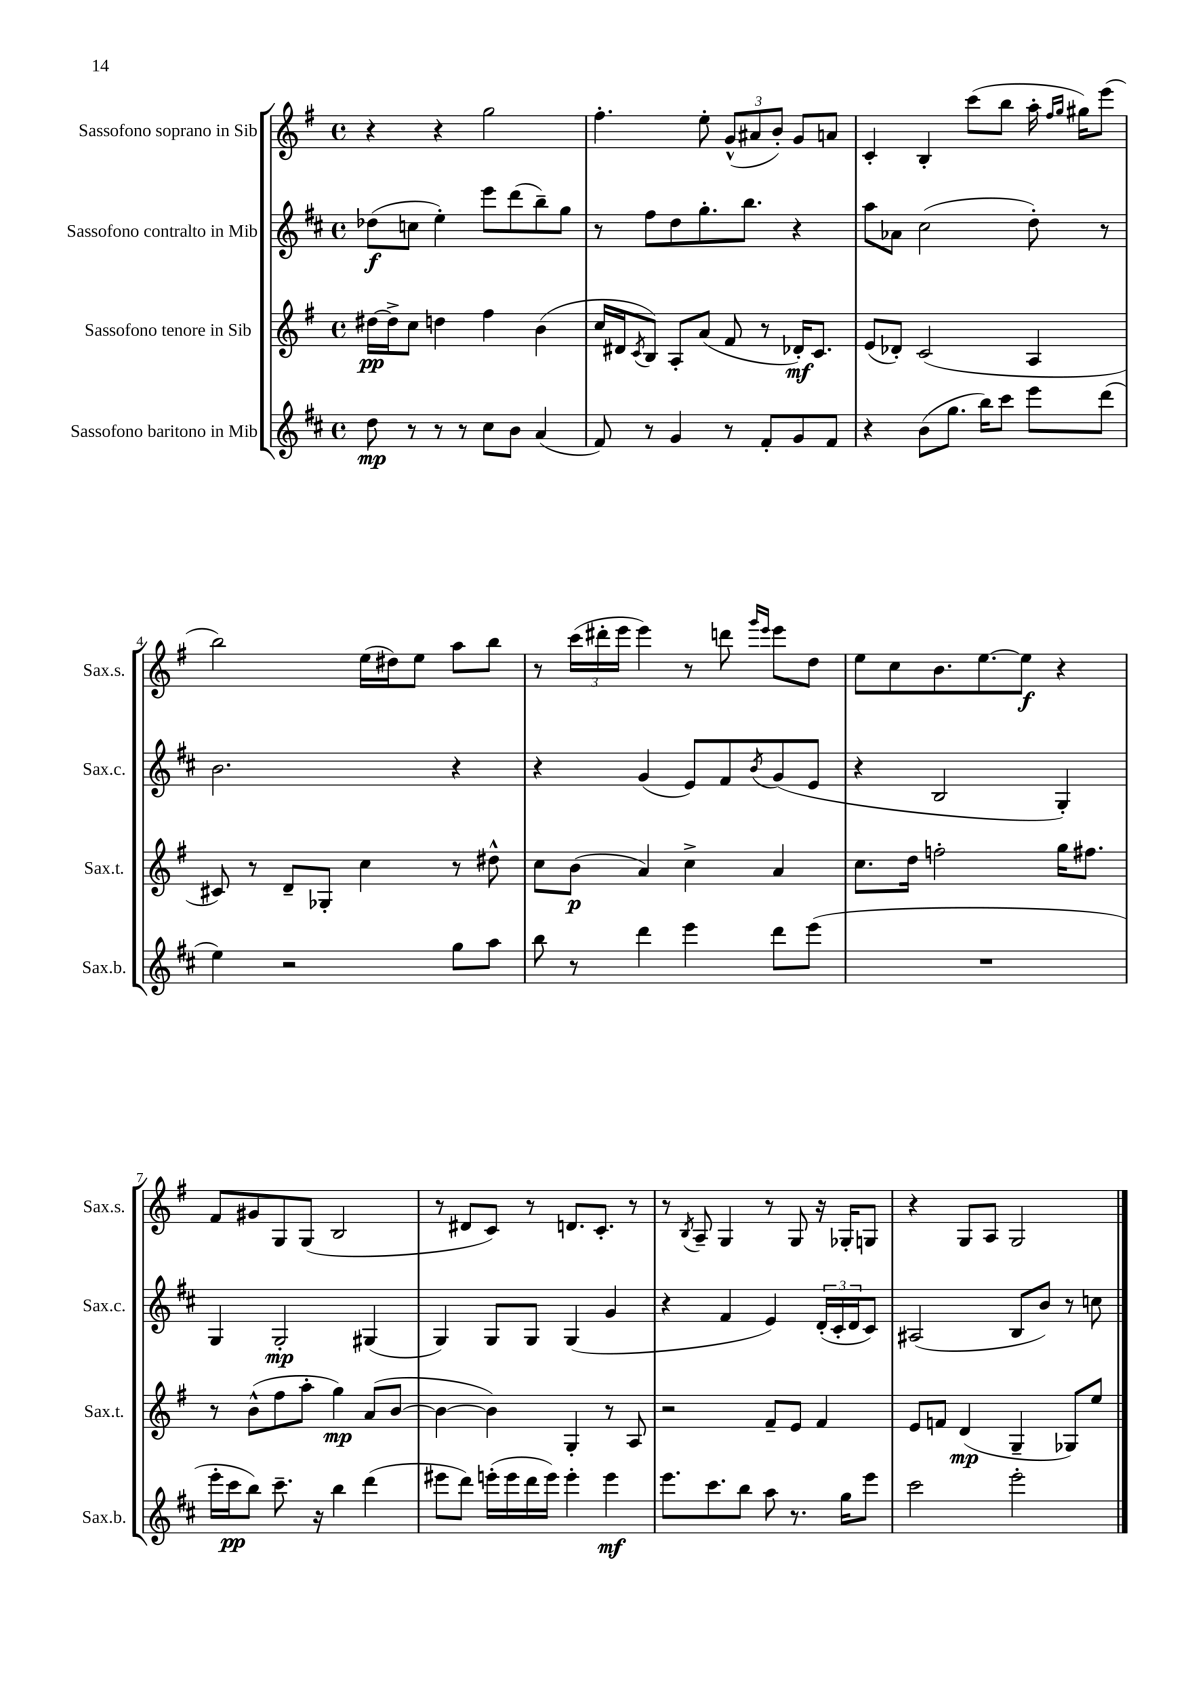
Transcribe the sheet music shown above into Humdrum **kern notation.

**kern	**dynam	**kern	**dynam	**kern	**dynam	**kern	**dynam
*part4	*part4	*part3	*part3	*part2	*part2	*part1	*part1
*staff4	*staff4	*staff3	*staff3	*staff2	*staff2	*staff1	*staff1
*I"Sassofono baritono in Mib	*	*I"Sassofono tenore in Sib	*	*I"Sassofono contralto in Mib	*	*I"Sassofono soprano in Sib	*
*I'Sax.b.	*	*I'Sax.t.	*	*I'Sax.c.	*	*I'Sax.s.	*
*clefG2	*	*clefG2	*	*clefG2	*	*clefG2	*
*k[f#c#]	*	*k[f#]	*	*k[f#c#]	*	*k[f#]	*
*M4/4	*	*M4/4	*	*M4/4	*	*M4/4	*
*met(c)	*	*met(c)	*	*met(c)	*	*met(c)	*
=1	=1	=1	=1	=1	=1	=1	=1
8dd\	mp	[16dd#X\LL	pp	(8dd-X\L	f	4r	.
.	.	16dd#^\J]	.	.	.	.	.
8r	.	8cc\J	.	8ccn\J	.	.	.
8r	.	4ddn\	.	4ee'\)	.	4r	.
8r	.	.	.	.	.	.	.
8cc#\L	.	4ff#\	.	8eee\L	.	2gg\	.
8b\J	.	.	.	(8ddd\	.	.	.
(4a/	.	(4b\	.	8bb~\)	.	.	.
.	.	.	.	8gg\J	.	.	.
=2	=2	=2	=2	=2	=2	=2	=2
8f#/)	.	16cc/LL	.	8r	.	4.ff#'\	.
.	.	16d#X/J	.	.	.	.	.
.	.	8qc/	.	.	.	.	.
8r	.	8B/J)	.	8ff#\L	.	.	.
4g/	.	8A'/L	.	8dd\	.	.	.
.	.	(8a/J	.	8.gg'\	.	8ee'\	.
8r	.	8f#/	.	.	.	(12g^^/L	.
.	.	.	.	8.bb\J	.	.	.
.	.	.	.	.	.	12a#X/	.
8f#'/L	.	8r	.	.	.	.	.
.	.	.	.	.	.	12b'/J)	.
8g/	.	16d-X'/KL)	mf	4r	.	8g/L	.
.	.	8.c/J	.	.	.	.	.
8f#/J	.	.	.	.	.	8an/J	.
=3	=3	=3	=3	=3	=3	=3	=3
4r	.	(8e/L	.	8aa\L	.	4c'/	.
.	.	8d-X'/J)	.	8a-X\J	.	.	.
(8b\L	.	(2c/	.	(2cc#\	.	4B'/	.
8.gg\J	.	.	.	.	.	.	.
.	.	.	.	.	.	(8ccc\L	.
16bb\KL)	.	.	.	.	.	.	.
8ccc#\J	.	.	.	.	.	8bb\J	.
8eee\L	.	4A/	.	8dd'\)	.	16aa'\	.
.	.	.	.	.	.	16qqff#/LL	.
.	.	.	.	.	.	16qqgg/JJ	.
.	.	.	.	.	.	16gg#X\KL)	.
(8ddd\J	.	.	.	8r	.	(8eee\J	.
!!LO:LB:g=z
=4	=4	=4	=4	=4	=4	=4	=4
4ee\)	.	8c#X/)	.	2.b\	.	2bb\)	.
.	.	8r	.	.	.	.	.
2r	.	8d~/L	.	.	.	.	.
.	.	8G-X'/J	.	.	.	.	.
.	.	4cc\	.	.	.	(16ee\LL	.
.	.	.	.	.	.	16dd#X\J)	.
.	.	.	.	.	.	8ee\J	.
8gg\L	.	8r	.	4r	.	8aa\L	.
8aa\J	.	8dd#X^^\	.	.	.	8bb\J	.
=5	=5	=5	=5	=5	=5	=5	=5
8bb\	.	8cc\L	.	4r	.	8r	.
8r	.	(8b\J	p	.	.	(24ccc\LL	.
.	.	.	.	.	.	24ddd#X'\	.
.	.	.	.	.	.	24eee\JJ	.
4ddd\	.	4a/)	.	(4g/	.	4eee\)	.
4eee\	.	4cc^\	.	8e/L)	.	8r	.
.	.	.	.	8f#/	.	8dddn\	.
.	.	.	.	.	.	16qqggg/LL	.
.	.	.	.	8qb/	.	16qqeee/JJ	.
8ddd\L	.	4a/	.	(8g/	.	8eee\L	.
(8eee\J	.	.	.	8e/J	.	8dd\J	.
=6	=6	=6	=6	=6	=6	=6	=6
1r	.	8.cc\L	.	4r	.	8ee\L	.
.	.	.	.	.	.	8cc\	.
.	.	16dd\Jk	.	.	.	.	.
.	.	2ffn'\	.	2B/	.	8.b\	.
.	.	.	.	.	.	[8.ee\	.
.	.	.	.	.	.	8ee\J]	f
.	.	16gg\KL	.	4G'/)	.	4r	.
.	.	8.ff#X\J	.	.	.	.	.
!!LO:LB:g=z
=7	=7	=7	=7	=7	=7	=7	=7
16eee'\LL	.	8r	.	4G/	.	8f#/L	.
16ccc#\J	pp	.	.	.	.	.	.
8bb\J)	.	(8b^^\L	.	.	.	8g#X/	.
8.ccc#~\	.	8ff#\	.	2G'/	mp	8G/	.
.	.	8aa'\J	.	.	.	(8G/J	.
16r	.	.	.	.	.	.	.
4bb\	.	4gg\)	mp	.	.	2B/	.
(4ddd\	.	(8a/L	.	(4G#X/	.	.	.
.	.	[8b/J	.	.	.	.	.
=8	=8	=8	=8	=8	=8	=8	=8
8eee#X\L	.	4b\_	.	4G/)	.	8r	.
8ddd\J)	.	.	.	.	.	8d#X/L	.
(16eeen'\LL	.	4b\])	.	8G/L	.	8c/J)	.
16eee\	.	.	.	.	.	.	.
16ddd\	.	.	.	8G/J	.	8r	.
16eee\JJ)	.	.	.	.	.	.	.
4eee'\	.	4G'/	.	(4G/	.	8.dn/L	.
.	.	.	.	.	.	8.c'/J	.
4eee\	mf	8r	.	4g/	.	.	.
.	.	8A/	.	.	.	8r	.
=9	=9	=9	=9	=9	=9	=9	=9
8.eee\L	.	2r	.	4r	.	8r	.
.	.	.	.	.	.	8qB/	.
.	.	.	.	.	.	8A~/	.
8.ccc#\	.	.	.	.	.	.	.
.	.	.	.	4f#/	.	4G/	.
8bb\J	.	.	.	.	.	.	.
8aa\	.	8f#~/L	.	4e/)	.	8r	.
8.r	.	8e/J	.	.	.	8G/	.
.	.	4f#/	.	(24d'/LL	.	16r	.
.	.	.	.	24c#'/	.	.	.
16gg\KL	.	.	.	.	.	16G-X'/KL	.
.	.	.	.	24d/J	.	.	.
8eee\J	.	.	.	8c#/J)	.	8Gn/J	.
=10	=10	=10	=10	=10	=10	=10	=10
2ccc#\	.	8e/L	.	(2A#X/	.	4r	.
.	.	8fn/J	.	.	.	.	.
.	.	(4d/	mp	.	.	8G/L	.
.	.	.	.	.	.	8A/J	.
2eee'\	.	4G~/	.	8B/L	.	2G/	.
.	.	.	.	8b/J)	.	.	.
.	.	8G-X/L)	.	8r	.	.	.
.	.	8ee/J	.	8ccn\	.	.	.
==	==	==	==	==	==	==	==
*-	*-	*-	*-	*-	*-	*-	*-
